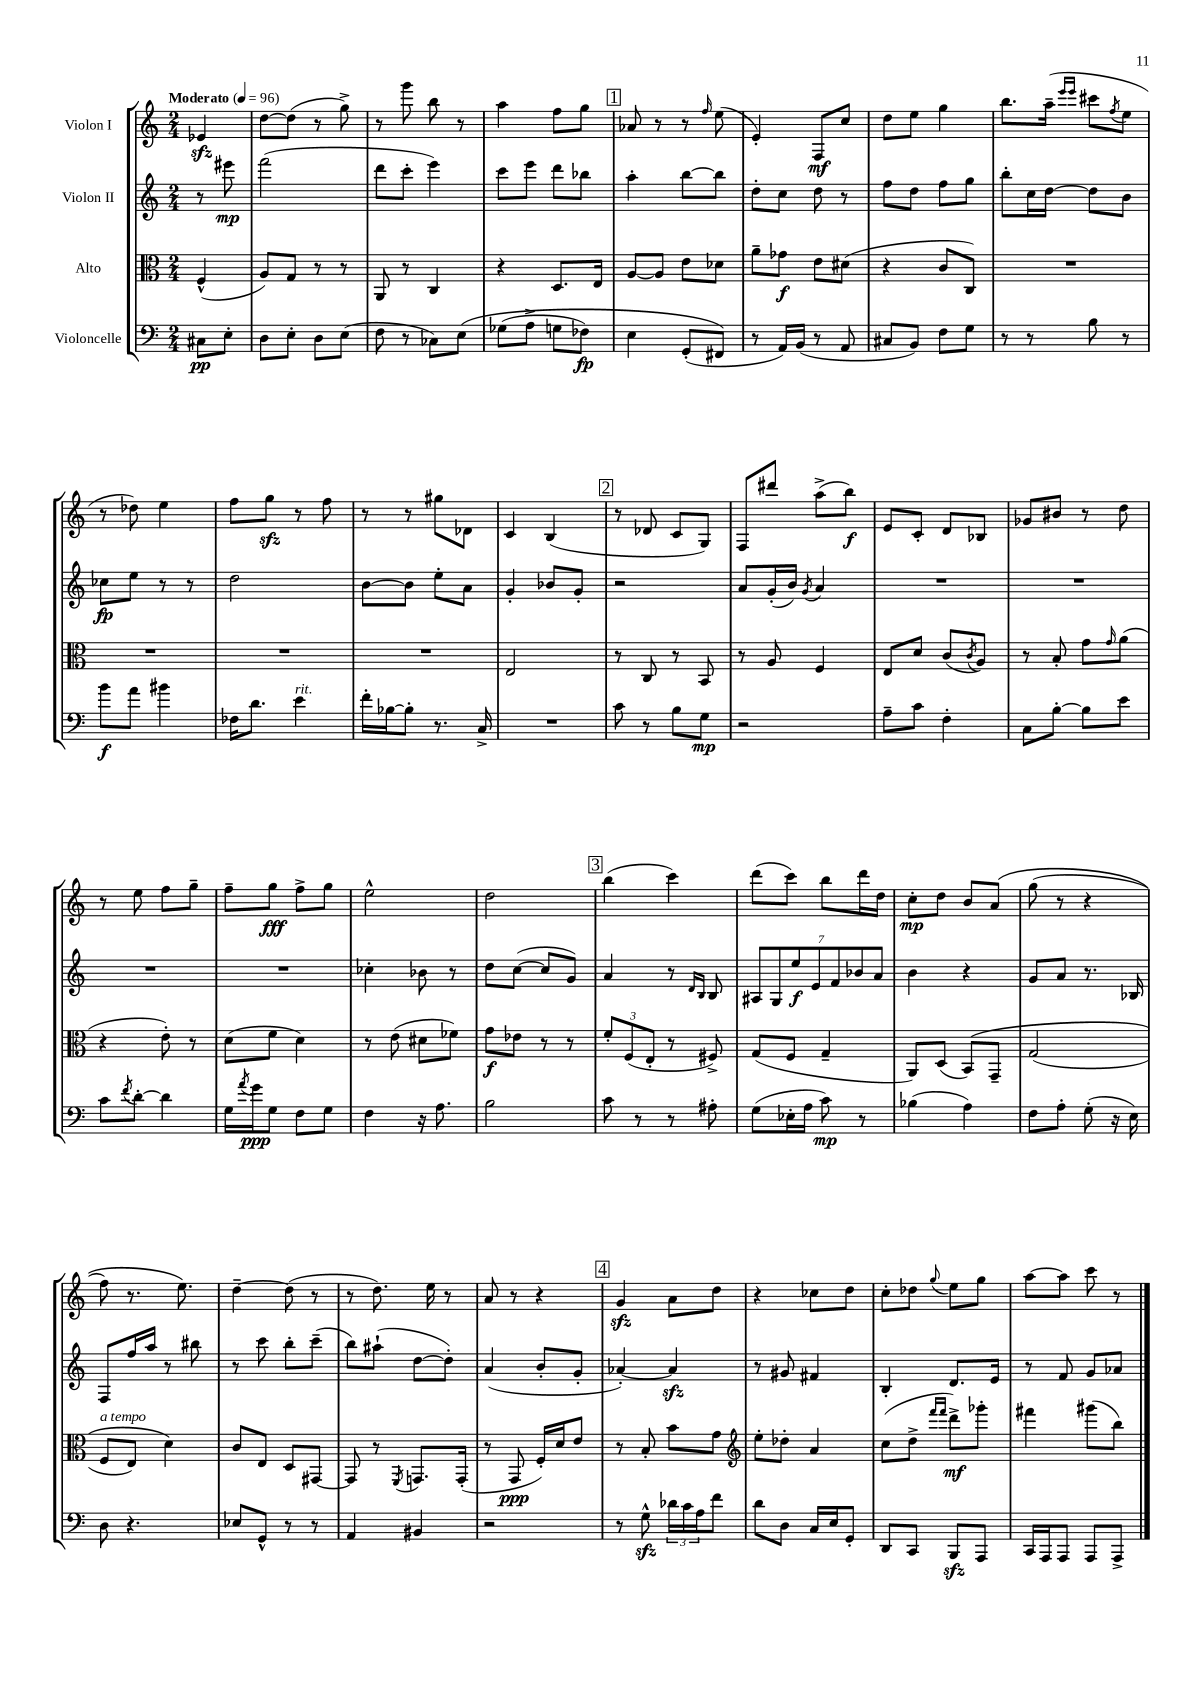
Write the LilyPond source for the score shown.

<<
\new StaffGroup <<
\new Staff = "s0" \with { instrumentName = "Violon I" } {
    \clef treble \key c \major \numericTimeSignature \time 2/4 \partial 4 \tempo "Moderato" 4 = 96
    ees'4\sfz |
    d''8~ d''8( r8 g''8->) |
    r8 g'''8 b''8 r8 |
    a''4 f''8 g''8 |
    \mark \markup { \box "1" } aes'8 r8 r8 \grace { f''16 } e''8( |
    e'4-.) f8\mf c''8 |
    d''8 e''8 g''4 |
    b''8. a''16--( \grace { e'''16 e'''16 } cis'''8 \acciaccatura { f''8 } e''8 |
    r8 des''8) e''4 |
    f''8 g''8\sfz r8 f''8 |
    r8 r8 gis''8 des'8 |
    c'4 b4( |
    \mark \markup { \box "2" } r8 des'8 c'8 g8) |
    f8 dis'''8 a''8->( b''8\f) |
    e'8 c'8-. d'8 bes8 |
    ges'8 bis'8 r8 d''8 |
    r8 e''8 f''8 g''8-- |
    f''8-- g''8\fff f''8-> g''8 |
    e''2-^ |
    d''2 |
    \mark \markup { \box "3" } b''4( c'''4) |
    d'''8( c'''8) b''8 d'''16 d''16 |
    c''8-.\mp d''8 b'8 a'8\( |
    g''8( r8 r4 |
    f''8) r8. e''8.\) |
    d''4~-- d''8( r8 |
    r8 d''8.) e''16 r8 |
    a'8 r8 r4 |
    \mark \markup { \box "4" } g'4\sfz a'8 d''8 |
    r4 ces''8 d''8 |
    c''8-. des''8 \appoggiatura { g''8 } e''8 g''8 |
    a''8~ a''8 c'''8 r8 \bar "|." |
}
\new Staff = "s1" \with { instrumentName = "Violon II" } {
    \clef treble \key c \major \numericTimeSignature \time 2/4 \partial 4
    r8 eis'''8\mp |
    f'''2( |
    d'''8 c'''8-. e'''4) |
    c'''8 e'''8 d'''8 bes''8 |
    \mark \markup { \box "1" } a''4-. b''8~ b''8 |
    d''8-. c''8 d''8 r8 |
    f''8 d''8 f''8 g''8 |
    b''8-. c''16 d''16~ d''8 b'8 |
    ces''8\fp e''8 r8 r8 |
    d''2 |
    b'8~ b'8 e''8-. a'8 |
    g'4-. bes'8 g'8-. |
    \mark \markup { \box "2" } r2 |
    a'8 g'16-.( b'16) \acciaccatura { g'8 } a'4 |
    R2 |
    R2 |
    R2 |
    R2 |
    ces''4-. bes'8 r8 |
    d''8 c''8~( c''8 g'8) |
    \mark \markup { \box "3" } a'4 r8 \grace { d'16 b16 } b8 |
    \tuplet 7/4 { ais8 g8 e''8\f e'8 f'8 bes'8 a'8 } |
    b'4 r4 |
    g'8 a'8 r8. bes16 |
    f8 f''16 a''16 r8 bis''8 |
    r8 c'''8 b''8-. c'''8--( |
    b''8) ais''8-!( d''8~ d''8-.) |
    a'4( b'8-. g'8-. |
    \mark \markup { \box "4" } aes'4~-.) aes'4\sfz |
    r8 gis'8 fis'4 |
    b4-. d'8. e'16 |
    r8 f'8 g'8 aes'8 \bar "|." |
}
\new Staff = "s2" \with { instrumentName = "Alto" } {
    \clef alto \key c \major \numericTimeSignature \time 2/4 \partial 4
    f4-^( |
    a8) g8 r8 r8 |
    a,8 r8 c4 |
    r4 d8. e16 |
    \mark \markup { \box "1" } a8~ a8 e'8 des'8 |
    a'8-- ges'8\f e'8 dis'8( |
    r4 c'8 c8) |
    R2 |
    R2 |
    R2 |
    R2 |
    e2 |
    \mark \markup { \box "2" } r8 c8 r8 b,8 |
    r8 a8 f4 |
    e8 d'8 c'8( \acciaccatura { c'8 } a8) |
    r8 b8-. g'8 \grace { g'16 } a'8( |
    r4 e'8-.) r8 |
    d'8( f'8 d'4) |
    r8 e'8( dis'8 fes'8) |
    g'8\f ees'8 r8 r8 |
    \mark \markup { \box "3" } \tuplet 3/2 { f'8-. f8( e8-. } r8 fis8->) |
    g8( f8 g4-- |
    a,8) d8( b,8)\( g,8-- |
    g2( |
    f8^\markup { \italic "a tempo" } e8) d'4\) |
    c'8 e8 d8 gis,8~ |
    gis,8 r8 \acciaccatura { f,8 } g,8. g,16-.( |
    r8 g,8\ppp f16-.) d'16 e'8 |
    \mark \markup { \box "4" } r8 b8-. b'8 g'8 |
    \clef treble e''8-. des''8-. a'4 |
    c''8( d''8-> \grace { f'''16 f'''16 } d'''8->\mf) ges'''8-. |
    fis'''4 gis'''8( b''8) \bar "|." |
}
\new Staff = "s3" \with { instrumentName = "Violoncelle" } {
    \clef bass \key c \major \numericTimeSignature \time 2/4 \partial 4
    cis8\pp e8-. |
    d8 e8-. d8 e8( |
    f8 r8 ces8) e8\( |
    ges8( a8-> g8 fes8\fp) |
    \mark \markup { \box "1" } e4 g,8-.( fis,8\) |
    r8 a,16) b,16( r8 a,8 |
    cis8 b,8) f8 g8 |
    r8 r8 b8 r8 |
    b'8\f a'8 bis'4 |
    fes16 d'8. e'4^\markup { \italic "rit." } |
    f'16-. bes16~ bes8-. r8. c16-> |
    R2 |
    \mark \markup { \box "2" } c'8 r8 b8 g8\mp |
    r2 |
    a8-- c'8 f4-. |
    c8 b8~-. b8 e'8 |
    c'8 \acciaccatura { f'8 } d'8~-. d'4 |
    g16 \acciaccatura { a'8 } g'16\ppp g8 f8 g8 |
    f4 r16 a8. |
    b2 |
    \mark \markup { \box "3" } c'8 r8 r8 ais8-. |
    g8( ees16-. a16 c'8\mp) r8 |
    bes4( a4) |
    f8 a8-. g8-.( r16 e16) |
    d8 r4. |
    ees8 g,8-^ r8 r8 |
    a,4 bis,4 |
    r2 |
    \mark \markup { \box "4" } r8 g8-^\sfz \tuplet 3/2 { des'16 c'16 a16 } f'8 |
    d'8 d8 c16 e16 g,8-. |
    d,8 c,8 b,,8\sfz a,,8 |
    c,16 a,,16 a,,8 a,,8 a,,8-> \bar "|." |
}
>>
>>
\layout { \context { \Score \remove "Bar_number_engraver" } }
